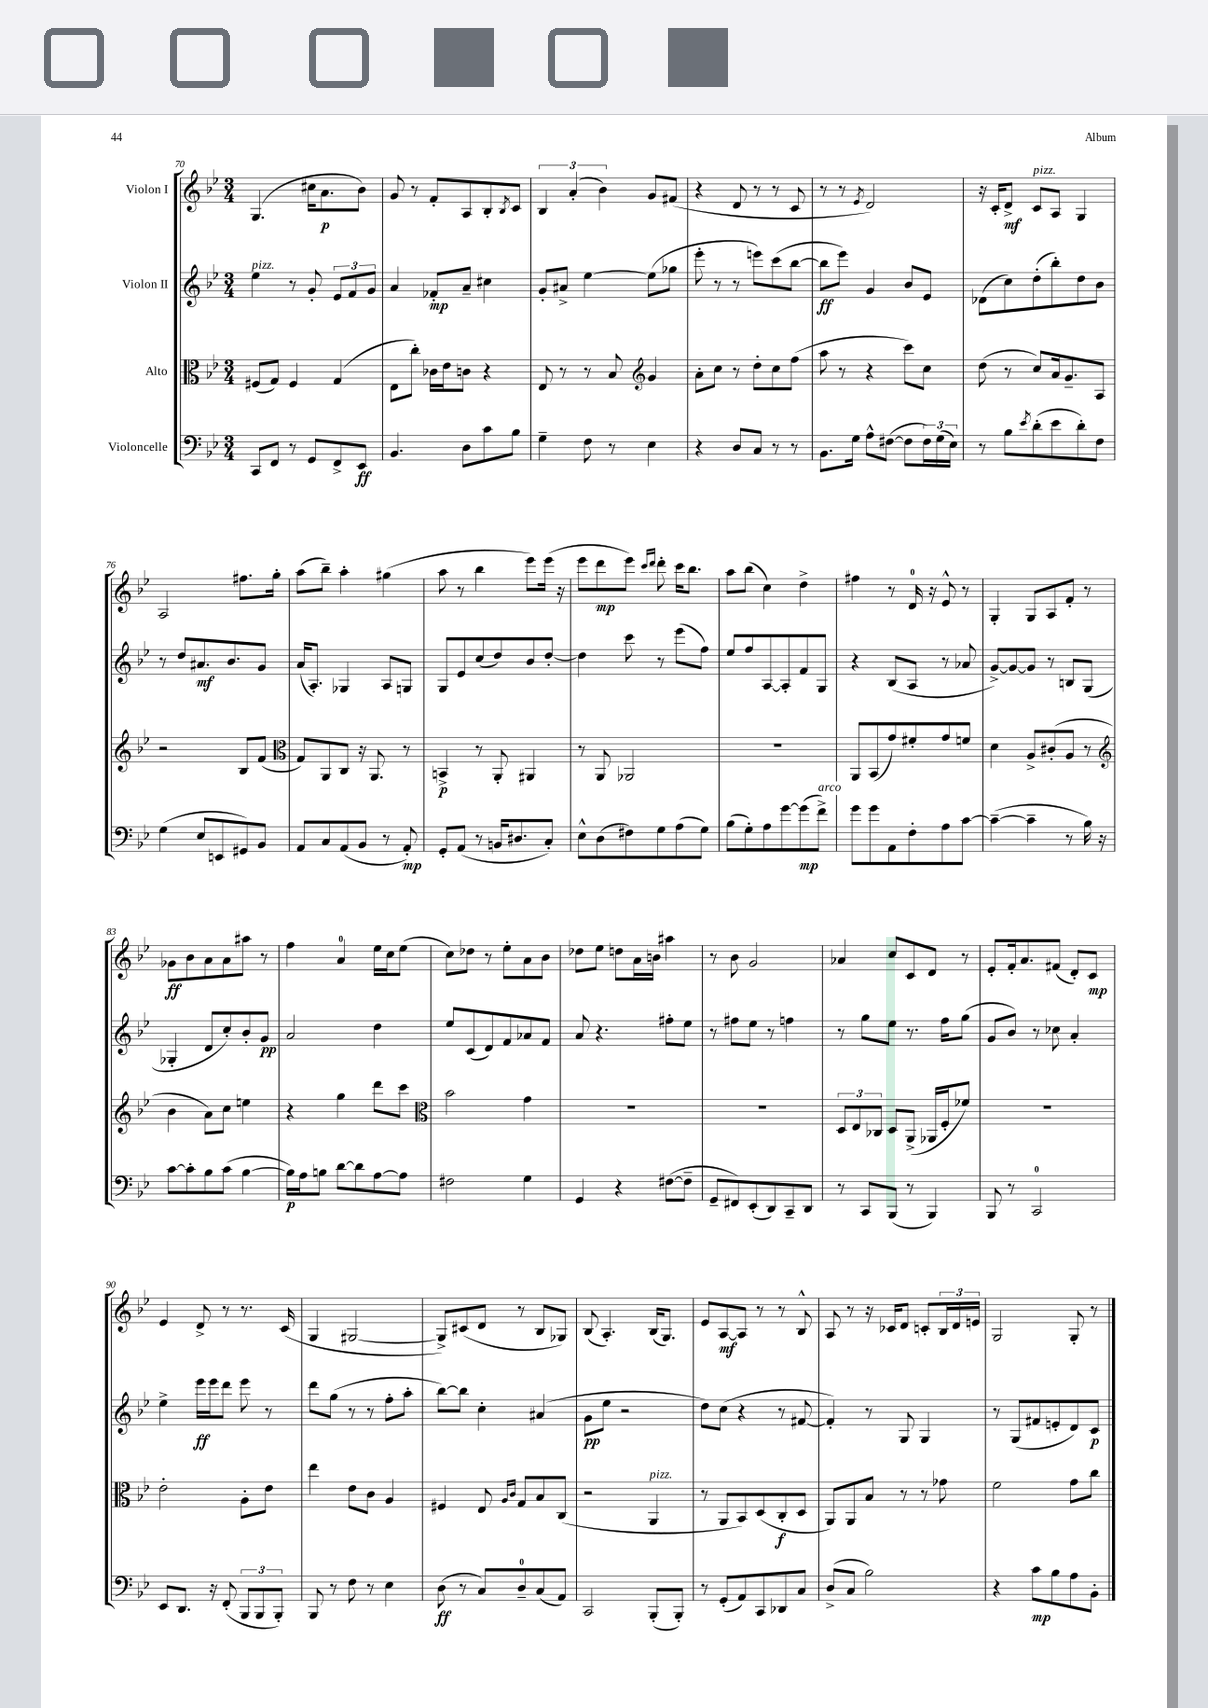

**kern	**kern	**kern	**kern
*staff4	*staff3	*staff2	*staff1
*clefF4	*clefC3	*clefG2	*clefG2
*k[b-e-]	*k[b-e-]	*k[b-e-]	*k[b-e-]
*M3/4	*M3/4	*M3/4	*M3/4
8CC	(8F#	4ee-	(4.G
8FF	8G)	.	.
8r	4F#	8r	.
8GG	.	8g'	16cc#
.	.	.	8.a
8FF^	(4G	12e-	.
.	.	12f	.
8EE-	.	.	8b-)
.	.	12g	.
=	=	=	=
4.BB-	8E-	4a	8g
.	8cc')	.	8r
.	16c-	8f-'	8f'
.	16e-	.	.
8D	8c	8a~	8A
8c	4r	4cc#	8B-'
.	.	.	8qB-
8B-	.	.	8c
=	=	=	=
4G~	8E-	8g'	6B-
.	8r	8a#^	.
.	.	.	(6a'
8F	8r	[4ee-	.
.	.	.	6b-)
8r	8B-	.	.
*	*clefG2	*	*
4E-	4g	(8ee-]	8g
.	.	8gg-	(8f#
=	=	=	=
4r	8a'	8eee-'	4r
.	8cc	8r	.
8D	8r	8r	8d
8C	8dd'	8eee)	8r
8r	8cc	(8ccc	8r
8r	(8ff	[8bb-	8c
=	=	=	=
8.BB-	8aa	8bb-]	8r
.	8r	8eee-)	8r
16G	.	.	.
.	.	.	8qe-
8A^^	4r	4g	2d)
([8F#	.	.	.
8F#]	8ccc)	8b-	.
24F#)	8cc	8e-	.
(24G	.	.	.
24E-)	.	.	.
=	=	=	=
8r	(8dd	(8d-	16r
.	.	.	16c'
8B-	8r	8cc)	8d^
8qe-	.	.	.
(8d'	8cc)	(8dd'	8c
8e-	16a	8bb-')	8A
.	8.g~	.	.
8d')	.	8dd	4G
8F	8A	8b-	.
=	=	=	=
(4G	2r	8r	2A
.	.	8dd	.
8E-	.	8.a#	.
8EE	.	.	.
.	.	8.b-	.
8GG#)	8B-	.	8.ff#
8BB-	(8f	8g	.
.	.	.	16gg'
=	=	=	=
*	*clefC3	*	*
8AA	8G)	(16a	(8aa
.	.	8.A')	.
8C	8AA	.	8bb-~)
(8AA	8C	4G-	4aa'
8BB-	16r	.	.
.	8.AA	.	.
8r	.	8A	(4gg#
8AA')	8r	8G	.
=	=	=	=
8GG'	4BB^	8G	8aa
(8AA	.	8e-	8r
8r	8r	(8cc	4bb-
16BB	8AA'	8dd)	.
8.D#	.	.	.
.	4AA#	8b-	8eee-)
8C')	.	[8dd'	(16eee-
.	.	.	16r
=	=	=	=
8E-^^	8r	4dd]	8eee-
(8D	8AA	.	8ddd
8F#)	2AA-	8ccc	8eee-)
.	.	.	16qqccc
.	.	.	16qqddd
8G	.	8r	8ddd'
(8A	.	(8eee-	16ccc
.	.	.	8.bb-
8G)	.	8ff)	.
=	=	=	=
(8B-	2.r	8ee-	8aa
8G')	.	8ff	(8bb-
8A	.	[8A	4cc)
[8g	.	8A']	.
(8g]	.	8f	4dd^
8f^)	.	8G	.
=	=	=	=
8g	8AA	4r	4ff#
8g	(8BB-	.	.
8AA	8g)	(8B-	8r
8F'	8f#'	8A	16d
.	.	.	16r
8A	8g	8r	8e-^^
[8c	8f	8a-	8r
=	=	=	=
(4c~_	4d	[8g^)	4G'
.	.	8g_	.
4c~]	8A^	8g]	8G
.	(8c#'	8r	8A
8r	8A	8B	8f'
16B-)	8r	(8G	8r
16r	.	.	.
=	=	=	=
*	*clefG2	*	*
[8c	4b-	4G-'	8g-
8c']	.	.	8b-
8B-	8a)	8d	8a
(8c	8cc	8cc')	8a
[4B-	4ee	8b-'	8aa#
.	.	8g	8r
=	=	=	=
16B-])	4r	2a	4ff
16A	.	.	.
8B	.	.	.
[8d	4gg	.	4a
8d]	.	.	.
[8A	8ddd	4dd	16ee-
.	.	.	16cc
8A]	8ccc	.	(8ee-
=	=	=	=
*	*clefC3	*	*
2F#	2b-	8ee-	8cc)
.	.	(8c	8dd-
.	.	8d)	8r
.	.	8f	8ee-'
4G	4g	8a-	8a
.	.	8f	8b-
=	=	=	=
4GG	2.r	8a	8dd-
.	.	4.r	8ee-
4r	.	.	8dd
.	.	.	16a
.	.	.	16b
([8F#	.	8ff#'	4aa#
8F#~]	.	8ee-	.
=	=	=	=
8GG~	2.r	8r	8r
8FF#)	.	8ff#	8b-
(8EE-'	.	8ee-	2g
8DD)	.	8r	.
8CC~	.	4ff	.
8DD	.	.	.
=	=	=	=
8r	12D	8r	4a-
.	12E-	.	.
8CC	.	8gg	.
.	12C-	.	.
(8BBB-	8D	8ee-	8cc
8r	(8AA^	8.r	8c
4BBB-)	16AA-	.	8d
.	16F'	16ff	.
.	8f-)	(8gg	8r
=	=	=	=
8BBB-	2.r	8g	8e-'
8r	.	8b-)	16f'
.	.	.	8.a
2CC	.	8r	.
.	.	8cc-	(8f#
.	.	4a'	8d')
.	.	.	8c
=	=	=	=
8EE-	2e-'	4ee-^	4e-
8.DD	.	.	.
.	.	16eee-	8d^
16r	.	16eee-	.
(8FF'	.	8ddd	8r
12BBB-	8A'	8eee-	8.r
12BBB-	.	.	.
.	8e-	8r	.
12BBB-')	.	.	.
.	.	.	(16c
=	=	=	=
8BBB-	4ee-	8ddd	4G
8r	.	(8gg	.
8F	8e-	8r	[2G#
8r	8c	8r	.
4E-	4A	8ff'	.
.	.	8aa'	.
=	=	=	=
(8D	4F#	[8bb-)	8G#^])
8r	.	8bb-]	(8c#
8C)	8E-	4cc'	8d
.	16qqA	.	.
.	16qqc	.	.
8D~	8G	.	8r
(8C	8B-	(4a#	8B-
8AA)	(8C	.	8G-)
=	=	=	=
2CC	2r	8g	(8B-
.	.	8ee-	4.A')
.	.	2r	.
(8BBB-'	4AA	.	(16B-
.	.	.	8.G)
8BBB-')	.	.	.
=	=	=	=
8r	8r	8dd)	8e-
(8GG'	8AA	(8cc	[8A
8AA)	8BB-)	4r	8A]
8CC	(8D	.	8r
8DD-	8C'	8r	8r
8C	8D	[8f#	8B-^^
=	=	=	=
(8D^	8AA)	4f#'])	8A
8C	8AA	.	8r
2B-)	8B-	8r	16r
.	.	.	16c-
.	8r	8G	8d
.	8r	4G	8c'
.	8g-	.	24B-
.	.	.	24d
.	.	.	24e
=	=	=	=
4r	2f	8r	2G
.	.	(8G	.
8c	.	8f#	.
8B-	.	8e'	.
8A	8g	8d)	8G'
8BB-'	8cc	8c	8r
==	==	==	==
*-	*-	*-	*-
